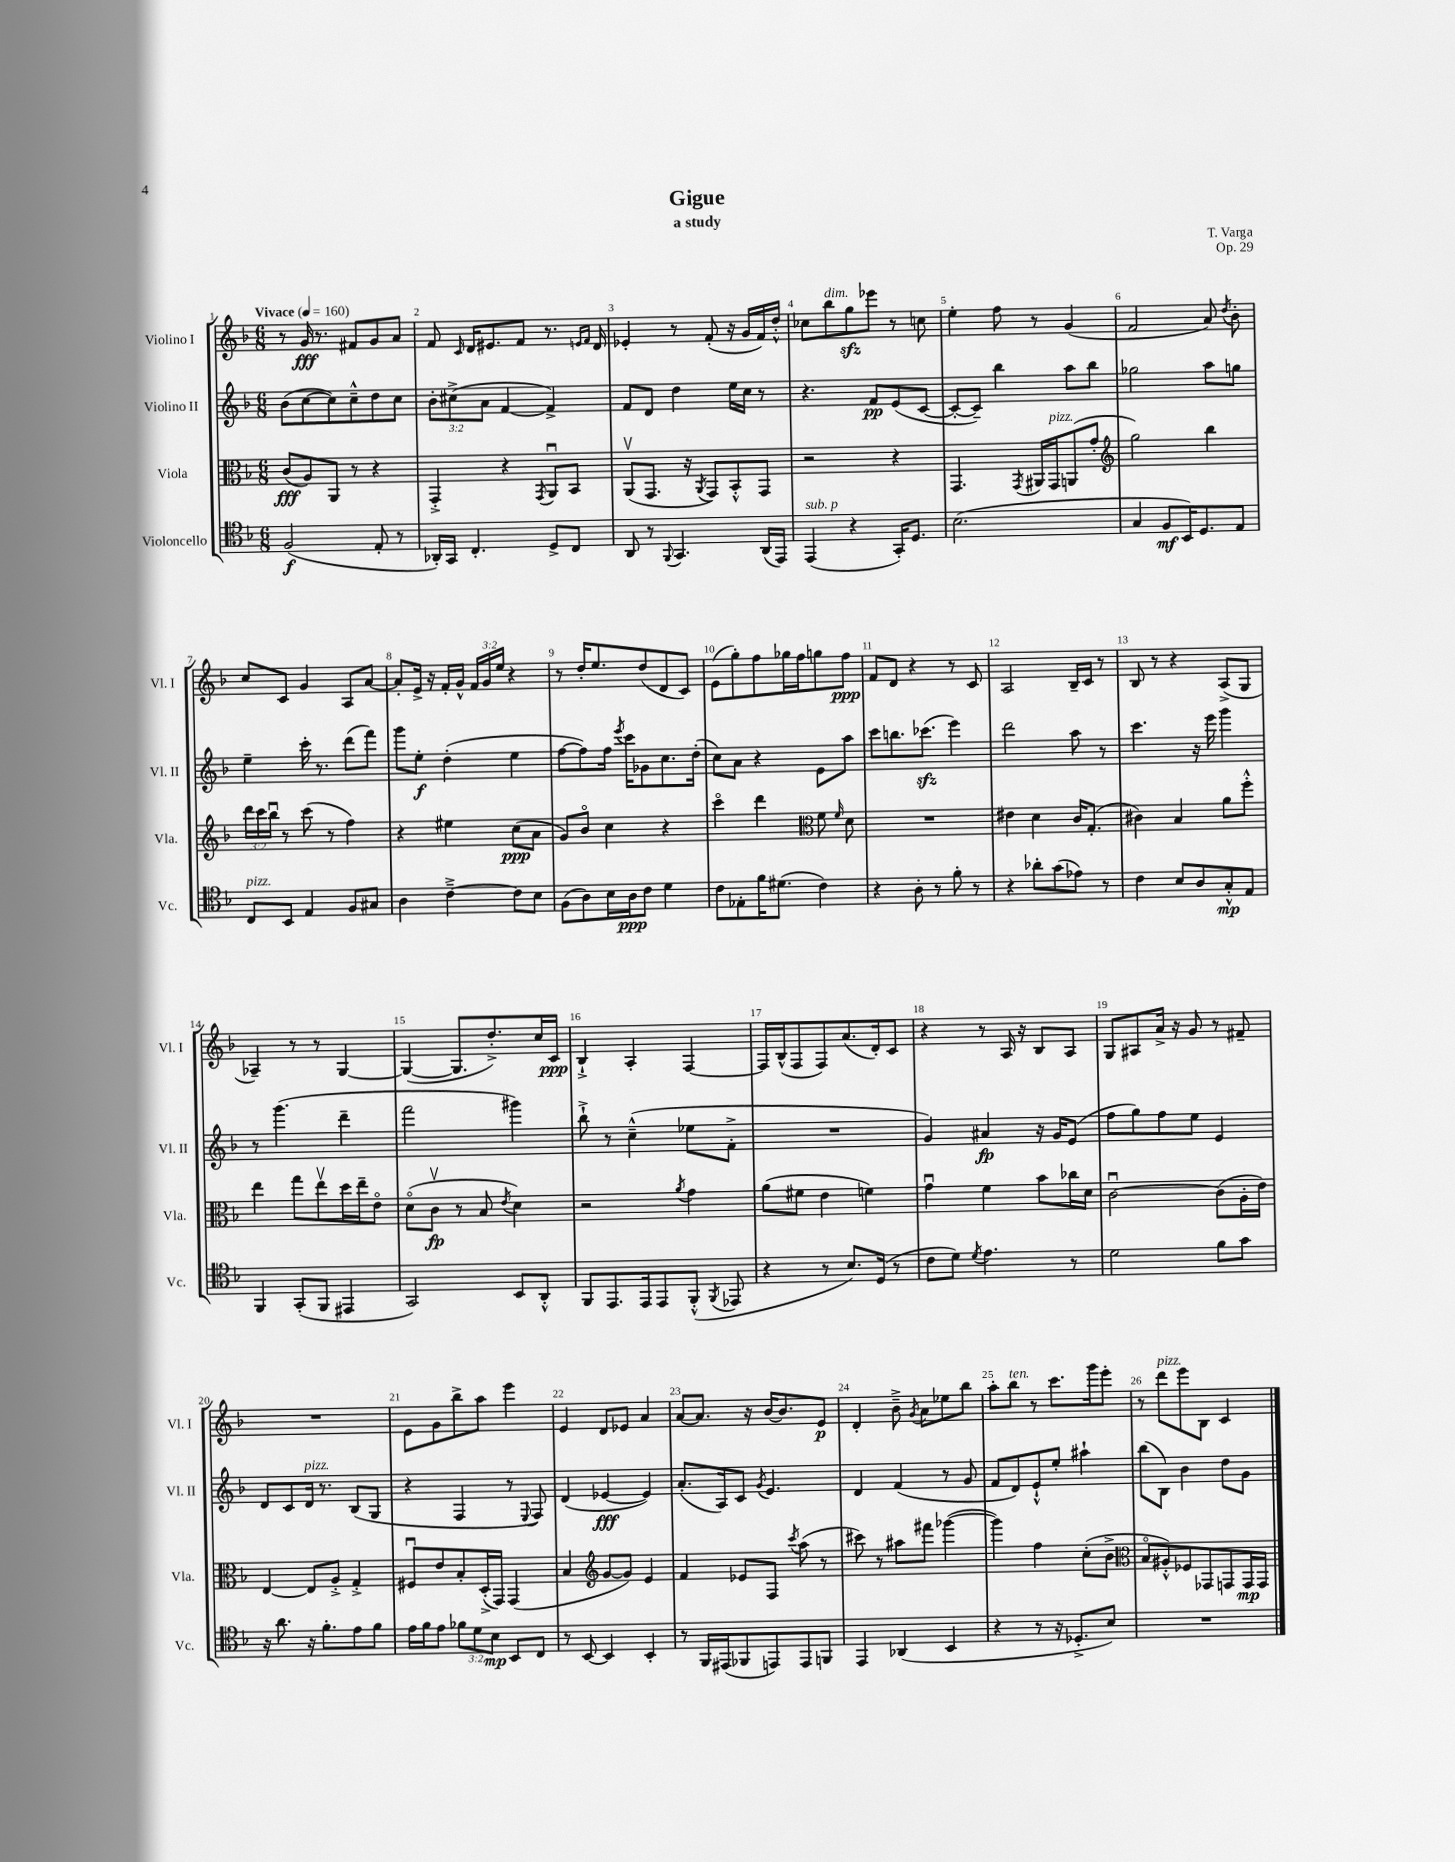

**kern	**kern	**kern	**kern
*staff4	*staff3	*staff2	*staff1
*clefC4	*clefC3	*clefG2	*clefG2
*k[b-]	*k[b-]	*k[b-]	*k[b-]
*M6/8	*M6/8	*M6/8	*M6/8
*MM160	*MM160	*MM160	*MM160
(2F/	(8c/L	(8b-\L	8r
.	8A/)	[8cc\	16g/
.	.	.	8.r
.	8AA/J	8cc\])	.
.	8r	8cc~^^\	8f#/L
8E'/	4r	8dd\	8g/
8r	.	8cc\J	8a/J
=	=	=	=
16AA-'/LL)	4GG'^/	12b-'\L	8f/
16GG/JJ	.	.	.
.	.	(12cc#^\	.
.	.	.	16qqc/
4.C'/	.	.	16d/LK
.	.	12a\J	.
.	.	.	8.e#/
.	4r	[4f/	.
.	.	.	8f/J
.	8qGG/	.	.
8D^/L	8AAu/L	4f^/])	8.r
8C/J	8BB-/J	.	.
.	.	.	16qqe/LL
.	.	.	16qqf/JJ
.	.	.	16d/
=	=	=	=
8AA/	(8AAv/L	8f/L	4e-'/
8r	8.GG/J	8d/J	.
8qqFF/	.	.	.
4.GG/	.	4dd\	8r
.	16r	.	.
.	8qAA/	.	.
.	8GG/L)	.	(8f'/
.	8BB-'^^/	16ee\LL	16r
.	.	16cc\JJ	16g/LL
(16AA/LL	8GG/J	8r	16f/)
16EE/JJ)	.	.	16dd'^^/JJ
=	=	=	=
(4EE/	2r	4.r	8cc-\L
.	.	.	8bb-\
4r	.	.	8gg\
.	.	8f/L	8eee-\J
16GG'/LK)	4r	(8e/	8r
8.D/J	.	.	.
.	.	[8c/J	8cc\
=	=	=	=
(2.B-\	4.GG/	8c'/_L	4ee'\
.	.	8c~/]J)	.
.	.	4bb-\	8ff\
.	8qGG/	.	.
.	16AA#/LL	.	8r
.	16GG/J	.	.
.	(8AA/	8aa\L	(4g/
.	8g'/J	8bb-\J	.
=	=	=	=
*	*clefG2	*	*
4G/	2gg\)	2gg-\	2f/
8F/L	.	.	.
16BB-/K)	.	.	.
8.D/	.	.	.
.	4bb-\	8aa\L	8a/)
.	.	.	8qdd/
8E/J	.	8gg\J	8b-'\
=	=	=	=
8C/L	24ddd\LL	4ee~\	8cc/L
.	24ccc\	.	.
.	24bb-u\JJ	.	.
8BB-/J	8r	.	8c/J
4E/	(8ccc\	16ccc'\	4g/
.	.	8.r	.
.	8r	.	.
8F/L	4ff\)	(8ddd\L	8A/L
8G#/J	.	8fff\J)	[8a/J
=	=	=	=
4A\	4r	8ggg\L	8a'/]L
.	.	8ee'\J	16e^/Jk
.	.	.	16r
[4c~^\	4ee#\	(4dd'\	16f'/LL
.	.	.	16g^^/JJ
.	.	.	24f/LL
.	.	.	24g/
.	.	.	24ee/JJ
8c\]L	(8cc\L	4ee\	4r
8B-\J	8a\J	.	.
=	=	=	=
(8F\L	8g/L)	[8ff\L	8r
8A\)	8b-o/J	8ff\])	16dd'/LK
.	.	.	8.ee/
16B-\L	4cc\	16ff\Jk	.
.	.	8qeee/	.
16A\J	.	16ccc\LK	.
8c\J	.	8g-\	(8dd/
4d\	4r	8.cc\	8d/
.	.	.	8c/J)
.	.	(16dd'\Jk	.
=	=	=	=
8c\L	4ccco\	8cc\L)	(8e\L
8E-'\	.	8a\J	8gg'\)
16f\K	4ddd\	4r	8ff\
(8.d#\J	.	.	.
.	.	.	16gg-\L
.	.	.	16ff\J
*	*clefC3	*	*
4c\)	8f\	8e\L	8gg\
.	16qqf/	.	.
.	8d\	8aa\J	8ff\J
=	=	=	=
4r	2.r	8ccc\L	8f/L
.	.	8.bb\	8d/J
8A'\	.	.	4r
.	.	(8.ccc-\J	.
8r	.	.	.
8f'\	.	4eee\)	8r
8r	.	.	8c/
=	=	=	=
4r	4e#\	2ddd\	2A/
8a-'\L	4d\	.	.
(8g\	.	.	.
8e-\J)	16c/LK	8aa\	16B-~/LL
.	(8.G'/J	.	16c/JJ
8r	.	8r	8r
=	=	=	=
4c\	4c#\)	4.ccc\	8B-/
.	.	.	8r
8B-/L	4B-/	.	4r
8A/	.	16r	.
.	.	16eee\	.
8G'^^/	8a\L	4ggg\	(8A^/L
8E/J	8ff'^^\J	.	8G/J
=	=	=	=
4FF/	4ee\	8r	4A-~/)
.	.	(4.ggg\	.
(8GG'/L	8gg\L	.	8r
8FF/J	8eev\	.	8r
4EE#/	16dd\L	4ddd~\	[4G/
.	16ee~\J	.	.
.	8eo\J	.	.
=	=	=	=
2GG/)	(8do\L	2fff\	(4G/_
.	8cv\J	.	.
.	8r	.	8.G/]L
.	8B-/	.	.
.	.	.	8.dd'^/)
.	8qe/	.	.
8BB-/L	4d\)	4ggg#\)	.
8AA'^^/J	.	.	16cc/L
.	.	.	16c/JJ
=	=	=	=
8FF/L	2r	8bb-`^\	4B-`^/
8.EE/	.	8r	.
.	.	(4cc~^^\	4A'/
16EE/k	.	.	.
8EE/	.	.	.
.	8qa/	.	.
(8FF'^^/J	4g\	8ee-\L	[4F/
8qFF/	.	.	.
8EE-/	.	8f'^\J	.
=	=	=	=
4r	(8a\L	2.r	16F/]LL
.	.	.	(16B-^^/J
.	8f#\J	.	8F/
8r	4e\	.	8F/)
8.B-/L)	.	.	(8.a/
.	4f\)	.	.
(16D/Jk	.	.	16d'/k)
8r	.	.	8c/J
=	=	=	=
8c\L	4gu\	4g/)	4r
8d\J)	.	.	.
8qd/	.	.	.
4.e\	4f\	4a#/	8r
.	.	.	16A/
.	.	.	16r
.	8b-\L	16r	8B-/L
.	.	16g/LK	.
8r	16cc-\L	(8e/J	8A/J
.	16d\JJ	.	.
=	=	=	=
2d\	[2cu\	8ff\L	8G/L
.	.	8gg\)	8A#/
.	.	8ff\	16a^/Jk
.	.	.	16r
.	.	8ee\J	8g/
8f\L	(8c\]L	4e/	8r
8g\J	16A'\L	.	8f#~/
.	16e\JJ)	.	.
=	=	=	=
16r	[4E/	8d/L	2.r
8.a\	.	.	.
.	.	8c/	.
16r	8E/]L	16d/Jk	.
8.f'\L	.	8.r	.
.	8A'^/J	.	.
8e\	4G'^/	(8B-/L	.
8f\J	.	8G/J	.
=	=	=	=
16e\LL	8F#u/L	4r	8e\L
16f\J	.	.	.
8e\J	8e/	.	8g\
12f-\L	8B-'/	4F/	8bb-^\
12d\	.	.	.
.	(16D'^/L	.	8aa\J
12B-\J	.	.	.
.	16GG/JJ)	.	.
8BB-/L	(4GG/	8r	4eee\
.	.	8qqE/	.
8C/J	.	8F/)	.
=	=	=	=
8r	4B-/	(4d/	4e/
[8BB-/	.	.	.
*	*clefG2	*	*
4BB-/]	[8g/L	[4e-/	8d/L
.	8g/]J)	.	8e-/J
4BB-'/	4e/	4e-/])	4a/
=	=	=	=
8r	4f/	(8.a'/L	[8a/L
16FF/LL	.	.	8.a/]J
(16EE#/J	.	16A/k)	.
8FF-/	8e-/L	8c/J	.
.	.	.	16r
.	.	8qg/	.
8EE/)	8F/J	4.e/	[16b-/LK
.	.	.	8.b-/]
.	8qccc/	.	.
8EE/	(8aa\	.	.
8FF/J	8r	.	8e/J
=	=	=	=
4EE/	8ccc#\)	4d/	4d'/
.	8r	.	.
(4AA-/	8aa#\L	(4f/	8b-~^\
.	.	.	8qg/
.	8fff#\J	.	8a\L
4BB-/	([4ggg-\	8r	8ee-\
.	.	8g/	8bb-\J
=	=	=	=
4r	4ggg-\])	8f/L	8aa'\L
.	.	8d/)	8bb-\J
8r	4ff\	8e`^^/	8r
16r	.	8ee'/J	8.ccc\L
8.D-'^/L	.	.	.
.	(8cc'\L	4aa#`\	.
.	.	.	16ggg\k
8B-/J)	8b-^\J	.	8eee'\J
=	=	=	=
*	*clefC3	*	*
2.r	8B-o/L	(8bb-\L	8r
.	8A#'^^/)	8B-\J)	8ddd\L
.	8F-/	4b-\	8eee\
.	8GG-/	.	8B-\J
.	8GG/	8dd\L	4c/
.	16GG/L	8g\J	.
.	16GG/JJ	.	.
==	==	==	==
*-	*-	*-	*-
